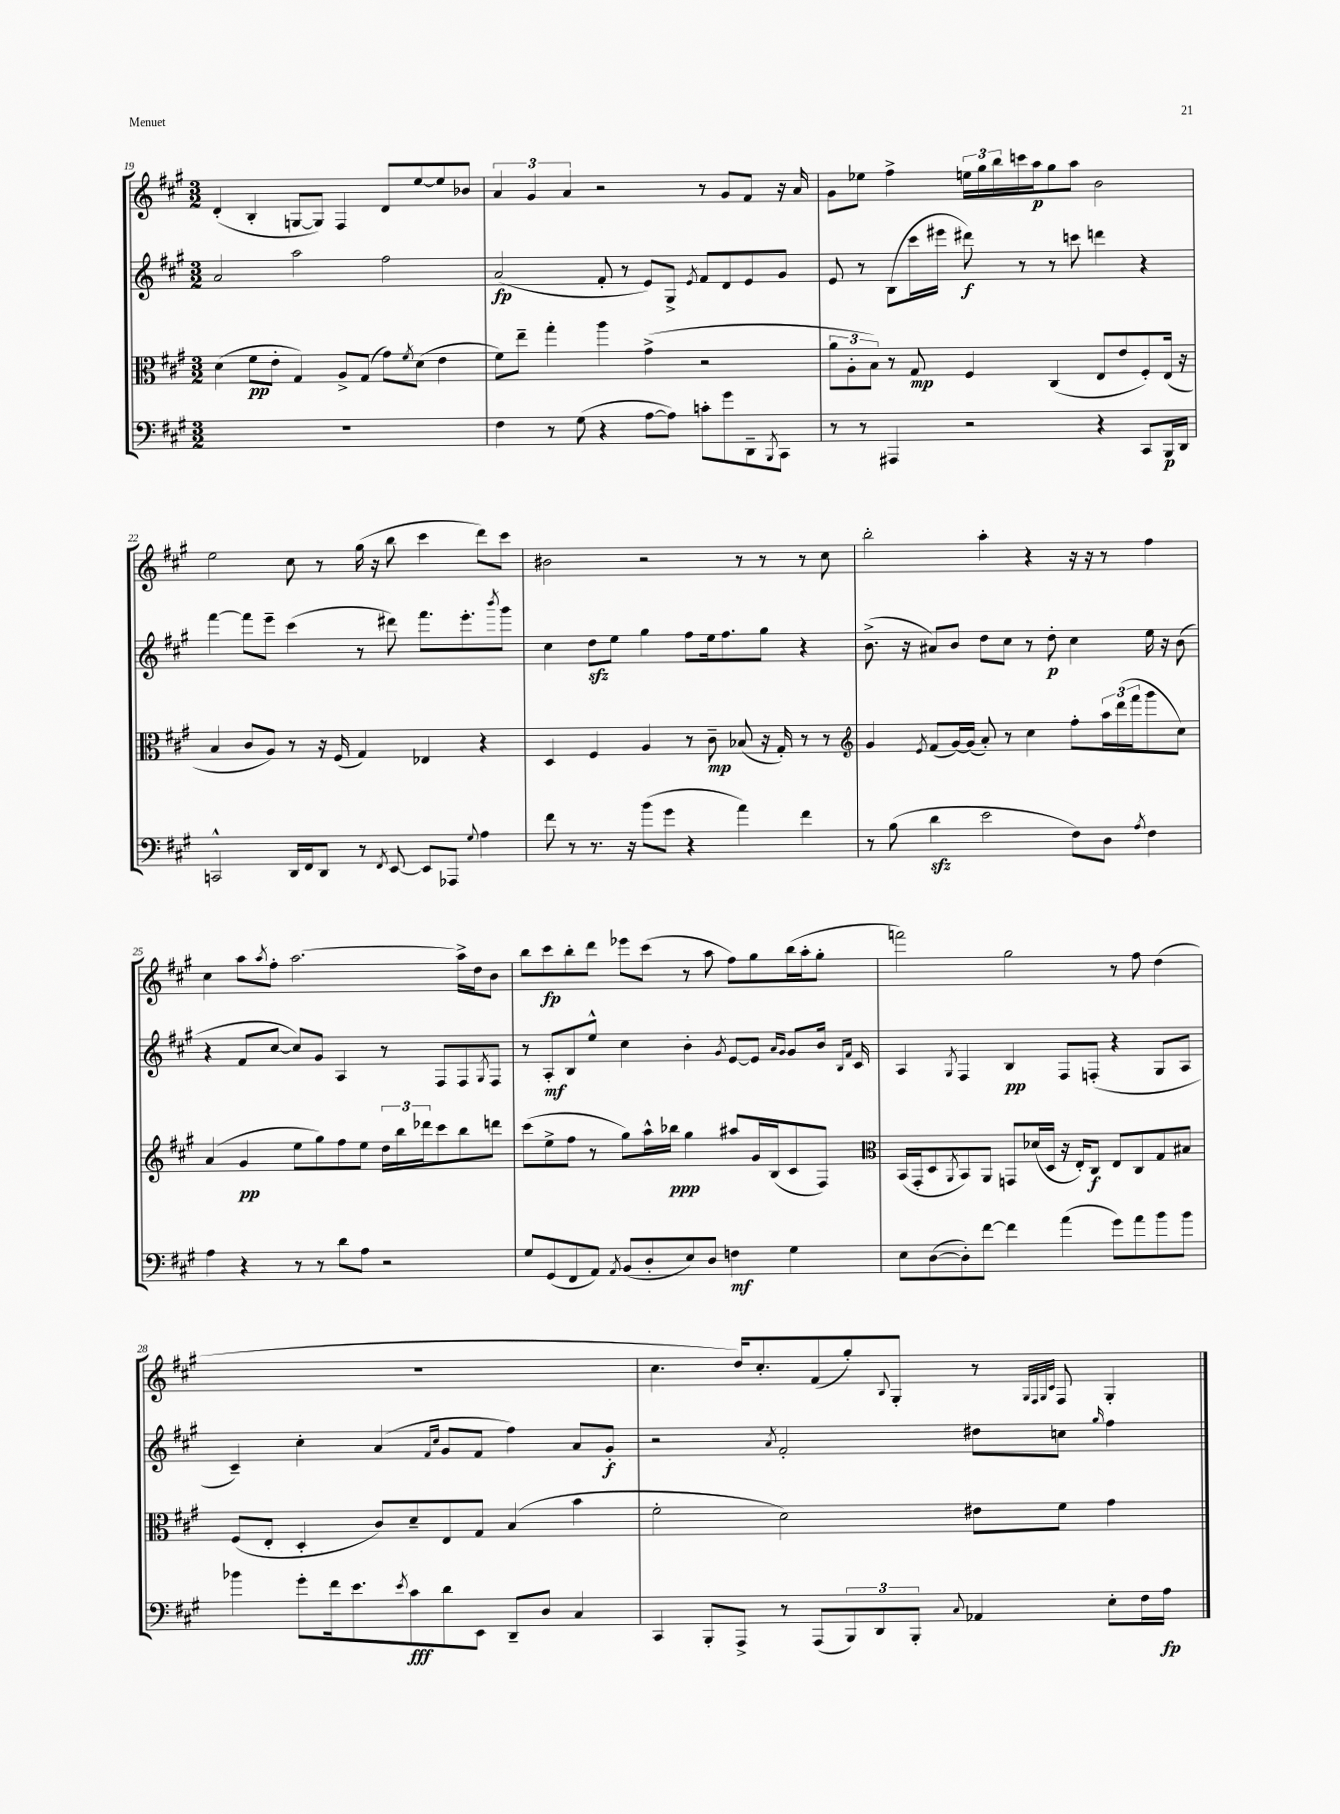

**kern	**kern	**kern	**kern
*staff4	*staff3	*staff2	*staff1
*clefF4	*clefC3	*clefG2	*clefG2
*k[f#c#g#]	*k[f#c#g#]	*k[f#c#g#]	*k[f#c#g#]
*M3/2	*M3/2	*M3/2	*M3/2
1.r	(4d\	2a/	(4d'/
.	8f#\L	.	4B'/
.	8e'\J	.	.
.	4G#/)	2aa\	[8G/L
.	.	.	8G/]J)
.	8A^/L	.	4F#/
.	(8G#/J	.	.
.	8g#\L)	2ff#\	8d/L
.	8qf#/	.	.
.	(8d\J	.	[8ee/
.	4e\	.	8ee/]
.	.	.	8b-/J
=	=	=	=
4F#\	8f#\L)	(2a/	6a/
.	8ee~\J	.	.
.	.	.	6g#/
8r	4gg#'\	.	.
.	.	.	6a/
(8G#\	.	.	.
4r	4aa\	8f#'/	2r
.	.	8r	.
[8A\L	(4g#^\	8e/L)	.
8A\]J)	.	8G#^/J	.
.	.	8qe/	.
8c'\L	2r	8f#/L	8r
8g#\	.	8d/	8g#/L
8DD~\	.	8e/	8f#/J
8qBBB/	.	.	.
8CC#\J	.	8g#/J	16r
.	.	.	16a/
=	=	=	=
8r	12a\L	8e/	8g#\L
.	12A'\	.	.
8r	.	8r	8ee-\J
.	12B\J)	.	.
4AAA#/	8r	(8B\L	4ff#^\
.	8G#/	16ccc#\L	.
.	.	16eee#\JJ	.
2r	4F#/	8ddd#\)	24ee\LL
.	.	.	24gg#\
.	.	.	24bb\
.	.	8r	16ccc\
.	.	.	16aa\J
.	(4C#/	8r	8gg#\
.	.	8ccc\	8aa\J
4r	8E/L	4ddd\	2b\
.	8e/	.	.
8CC#/L	8F#'/)	4r	.
16BBB/L	(16E/Jk	.	.
16DD/JJ	16r	.	.
=	=	=	=
2CC^^/	4B/	[4fff#\	2ee\
.	8c#/L	8fff#\]L	.
.	8A/J)	8eee~\J	.
16DD/LL	8r	(4ccc#\	8cc#\
16FF#/J	.	.	.
8DD/J	16r	.	8r
.	(16F#/	.	.
8r	4G#/)	8r	(16gg#\
.	.	.	16r
8qFF#/	.	.	.
[8EE/	.	8ddd#\)	8bb\
8EE/]L	4E-/	8.fff#\L	4ccc#\
8AAA-/J	.	.	.
.	.	8.eee'\	.
8qqG#/	.	.	.
4A\	4r	.	8ddd\L)
.	.	8qbbb/	.
.	.	8ggg#\J	8ccc#\J
=	=	=	=
8f#\	4D/	4cc#\	2b#\
8r	.	.	.
8.r	4F#/	8dd\L	.
.	.	8ee\J	.
16r	.	.	.
(8b\L	4A/	4gg#\	2r
8g#\J	.	.	.
4r	8r	8ff#\L	.
.	8c#~\	16ee\k	.
.	.	8.ff#\	.
4a\)	(8B-/	.	8r
.	16r	8gg#\J	8r
.	16G#'/)	.	.
4f#\	8r	4r	8r
.	8r	.	8cc#\
=	=	=	=
*	*clefG2	*	*
8r	4g#/	(8.b^\	2bb'\
(8B\	.	.	.
.	.	16r	.
.	8qe/	.	.
4d\	(8f#/L	8a#/L)	.
.	[16g#/L)	8b/J	.
.	(16g#/]JJ	.	.
2e\	8a'/)	8dd\L	4aa'\
.	8r	8cc#\J	.
.	4cc#\	8r	4r
.	.	8dd'\	.
8F#\L)	8ff#'\L	4cc#\	16r
.	.	.	16r
8D\J	24aa\L	.	8r
.	(24ddd\	.	.
.	24fff#\J	.	.
8qA/	.	.	.
4F#\	8ggg#\	16ee\	4ff#\
.	.	16r	.
.	8cc#\J)	(8b\	.
=	=	=	=
4A\	(4a/	4r	4cc#\
4r	4g#/	8f#/L	8aa\L
.	.	.	8qaa/
.	.	[8cc#/J	8ff#'\J
8r	8ee\L	8cc#/]L)	[2.aa\
8r	8gg#\)	8g#/J	.
8d\L	8ff#\	4A/	.
8A\J	8ee\J	.	.
2r	24dd\LL	8r	.
.	24bb\	.	.
.	24ddd-\J	.	.
.	8ccc#\	8F#/L	.
.	8bb\	8F#/	16aa^\]LL
.	.	.	16dd\J
.	.	8qG#/	.
.	8ddd\J	8F#/J	8b\J
=	=	=	=
8G#/L	(8ccc#\L	8r	8bb\L
(8GG#/	8ee^\	8A'/L	8ccc#\
8FF#/	8ff#\J	8B/	8bb'\
8AA/J)	8r	8ee^^/J	8ddd\J
8qAA/	.	.	.
(8BB/L	8gg#\L)	4cc#\	8eee-\L
8D'/	16aa^^\L	.	(8ccc#\J
.	16bb-\JJ	.	.
8E/)	4gg#\	4b'\	8r
8D/J	.	.	8aa\
.	.	8qg#/	.
4F\	8aa#/L	[8e/L	8ff#\L)
.	16g#/L	8e/]J	8gg#\
.	(16B/J	.	.
.	.	16qqa/LL	.
.	.	16qqg#/JJ	.
4G#\	8c#/	8g#/L	(16bb\L
.	.	.	16aa'\J
.	8F#/J)	16b/Jk	8gg#'\J
.	.	16qqB/LL	.
.	.	16qqf#/JJ	.
.	.	16c#/	.
=	=	=	=
*	*clefC3	*	*
8E\L	(16BB/LL	4A/	2fff\)
.	16GG#'/J	.	.
([8D\	8D/	.	.
.	8qAA/	8qG#/	.
8D'\])	8BB/)	4F#/	.
[8f#\J	8AA/J	.	.
4f#\]	8GG/L	4B/	2gg#\
.	(16d-/L	.	.
.	16D/JJ	.	.
(4a\	16r	8F#/L	.
.	16E'/LK)	.	.
.	8C#/J	(8F'/J	.
8g#\L)	8E/L	4r	8r
8a\	8C#/	.	8ff#\
8b\	8G#/	8G#/L	(4dd\
8b\J	8B#/J	8A/J	.
=	=	=	=
4b-\	(8F#/L	4c#~/)	1.r
.	8E'/J	.	.
8g#'\L	4D'/	4cc#'\	.
16f#\k	.	.	.
8.e\	.	.	.
.	8c#/L)	(4a/	.
8qe/	.	.	.
8c#\	8d~/	.	.
.	.	16qqf#/LL	.
.	.	16qqcc#/JJ	.
8d\	8E/	8g#/L	.
8EE\J	8G#/J	8f#/J	.
8DD~/L	(4B/	4ff#\)	.
8D/J	.	.	.
4C#/	4b\	8a/L	.
.	.	8g#'/J	.
=	=	=	=
4CC#/	2f#'\	2r	4.cc#\
8BBB'/L	.	.	.
8AAA^/J	.	.	16dd/LK)
.	.	.	8.cc#'/
.	.	8qa/	.
8r	2d\)	2f#'/	.
(8AAA/L	.	.	(8f#/
12BBB/)	.	.	8gg#'/)
12DD/	.	.	.
.	.	.	8qqB/
.	.	.	8G#'/J
12BBB'/J	.	.	.
8qqC#/	.	.	.
4AA-/	8e#\L	8dd#\L	8r
.	.	.	32qqG#/LLL
.	.	.	32qqF#/
.	.	.	32qqG#/
.	.	.	32qqc#/JJJ
.	8f#\J	8cc\J	8F#/
.	.	16qqgg#/	.
8E'\L	4g#\	4ff#\	4G#'/
16F#\L	.	.	.
16A\JJ	.	.	.
==	==	==	==
*-	*-	*-	*-
